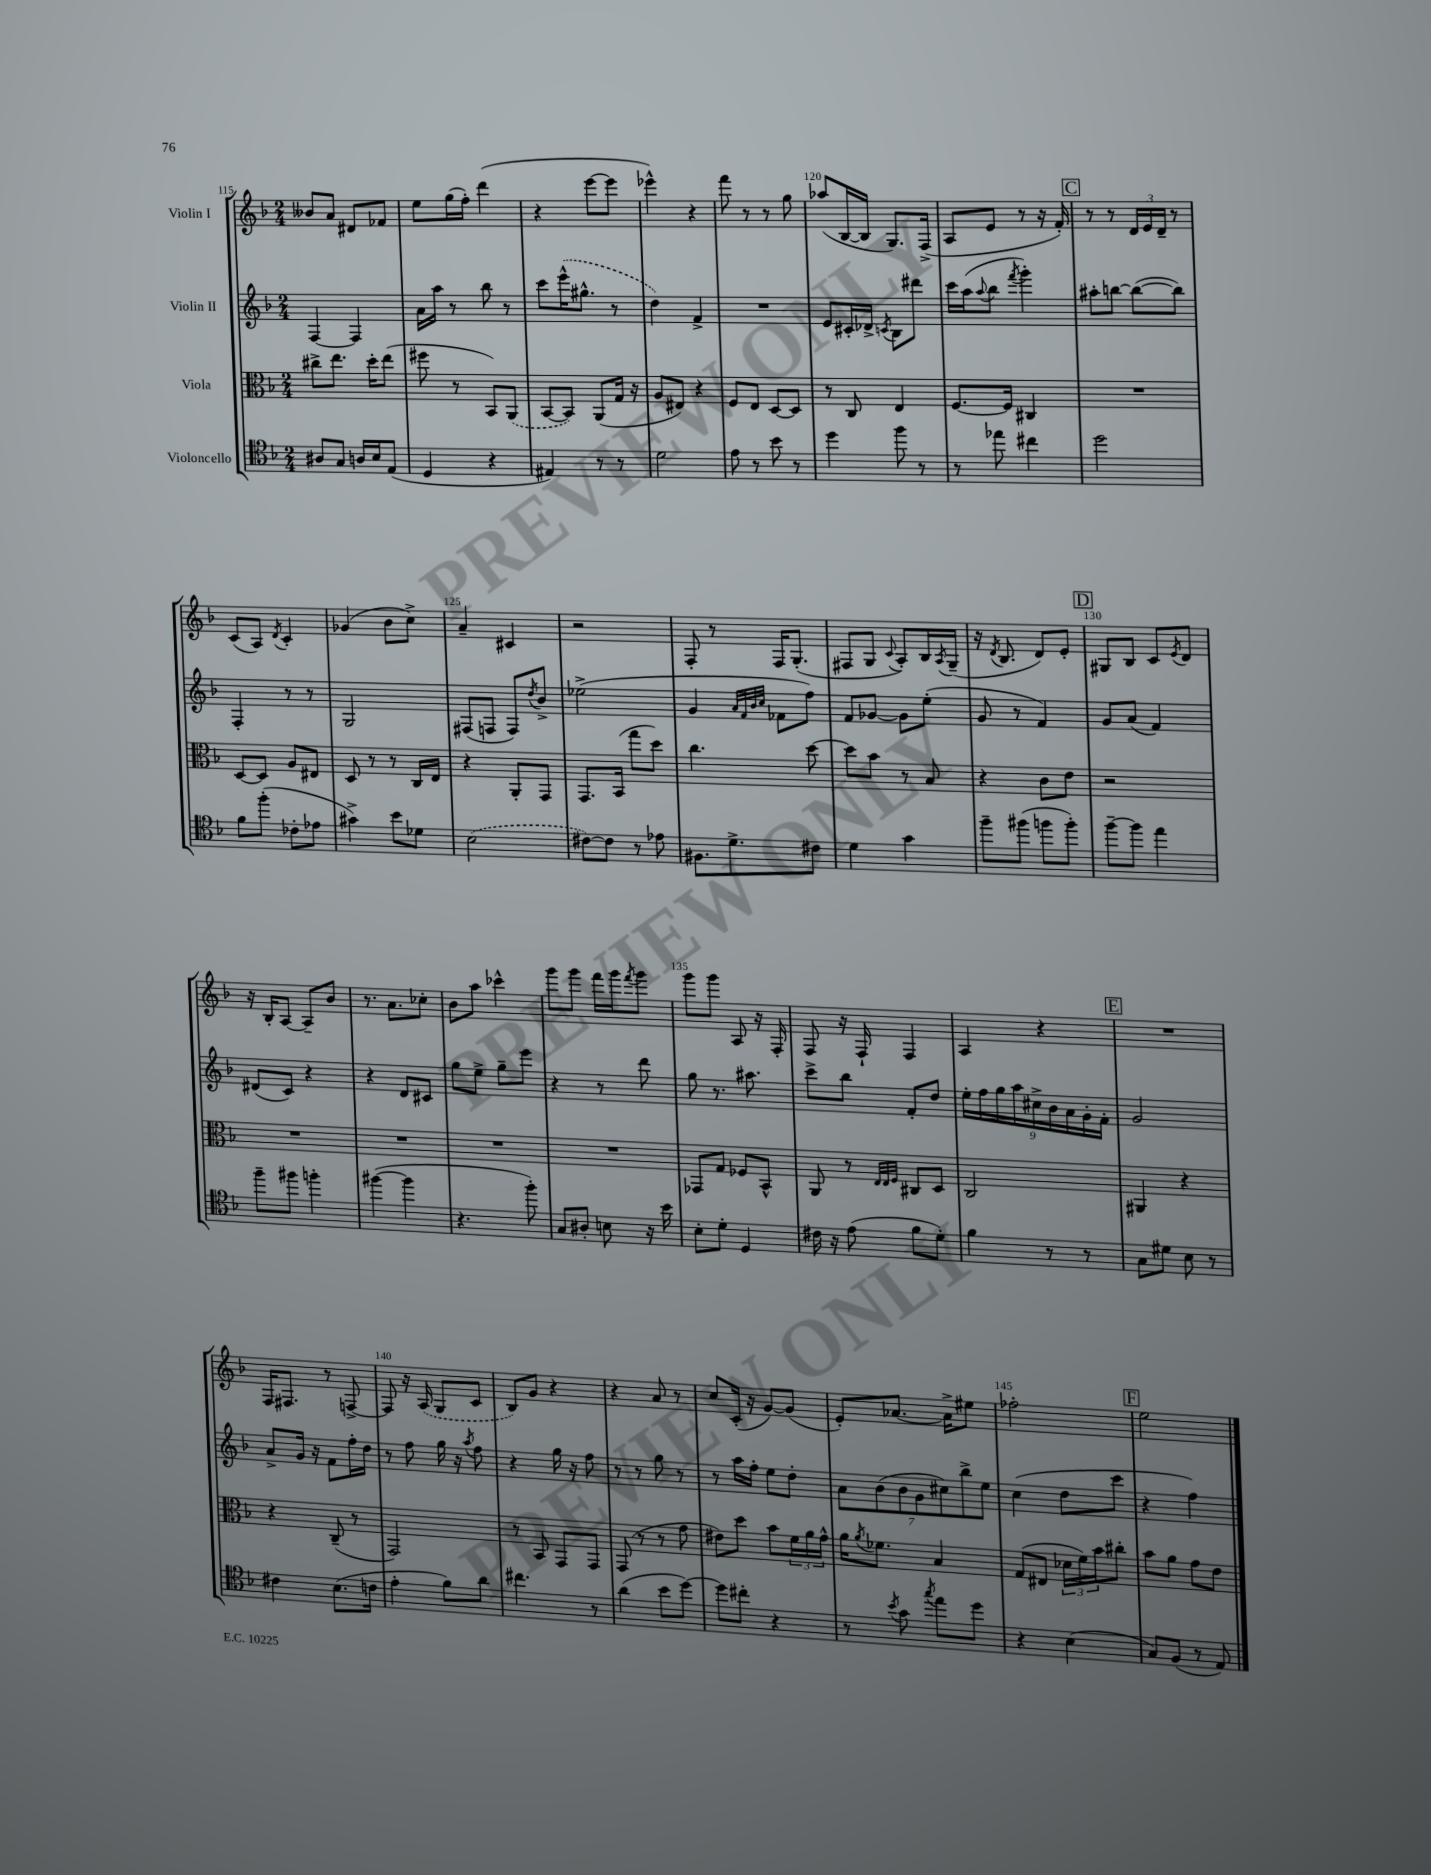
<<
\new StaffGroup <<
\new Staff = "s0" \with { instrumentName = "Violin I" } {
    \clef treble \key f \major \numericTimeSignature \time 2/4
    beses'8 a'8 dis'8 fes'8 |
    e''8 g''16( f''16-.) d'''4( |
    r4 e'''8~ e'''8 |
    ees'''4-^) r4 |
    f'''8 r8 r8 g''8 |
    aes''8( bes16~ bes16 g8.) f16->( |
    a8 e'8 r8 r16 f'16-.) |
    \mark \markup { \box "C" } r8 r8 \tuplet 3/2 { d'16 e'16 d'16-- } r8 |
    c'8( a8) \acciaccatura { d'8 } c'4-. |
    ges'4( bes'8 c''8->) |
    a'4-- cis'4 |
    r2 |
    f8-. r8 f16 g8.-.( |
    fis8 g8 \appoggiatura { c'8 } a8-.) bes16 \acciaccatura { a8 } g16--( |
    r16 \acciaccatura { d'8 } bes8. d'8) e'8-. |
    \mark \markup { \box "D" } gis8 bes8 c'8 \acciaccatura { e'8 } d'8 |
    r16 bes16-. a8~ a8-- bes'8 |
    r8. a'8. ces''8-. |
    bes'8 a''8 ces'''4-^ |
    g'''8 g'''8 f'''16 g'''16 \acciaccatura { f'''8 } g'''8 |
    g'''8 g'''8 a8 r16 f16-. |
    f8 r16 f16-! f4 |
    a4 r4 |
    \mark \markup { \box "E" } R2 |
    f16 fis8. r8 f8~-> |
    f8 r16 \once \slurDashed a16( g8 c'8 |
    bes8) g'8 r4 |
    r4 a'8 r8 |
    c''8 c'16-.( r16 g'8~) g'8( |
    e'8-.) aes'8.~ aes'16-> eis''8 |
    fes''2-. |
    \mark \markup { \box "F" } e''2 \bar "|." |
}
\new Staff = "s1" \with { instrumentName = "Violin II" } {
    \clef treble \key f \major \numericTimeSignature \time 2/4
    f4~ f4 |
    a'16 a''16 r8 bes''8 r8 |
    c'''8 \once \slurDashed e'''16-^( gis''8.-^ r8 |
    d''4) f'4-> |
    R2 |
    e'8 cis'16-. des'16-> \acciaccatura { c'8 } bes8 dis'''8 |
    c'''16 a''16( \appoggiatura { a''8 } bes''8 \acciaccatura { f'''8 } g'''4-.) |
    \mark \markup { \box "C" } ais''8-. b''8~ b''8~( b''8) |
    f4-. r8 r8 |
    g2 |
    fis8( f8 f8) \acciaccatura { d''8 } bes'8-> |
    ees''2->( |
    g'4 \grace { a'32 f'32 bes'32 c''32 } fes'8 f''8) |
    f'8 ges'8~ ges'8 e''8-.( |
    g'8 r8 f'4) |
    \mark \markup { \box "D" } g'8 a'8( f'4) |
    dis'8( c'8) r4 |
    r4 d'8 cis'8 |
    g''8 e''8-> g''8-- e'''8 |
    r4 r8 d'''8 |
    g''8 r8. ais''8. |
    c'''8-> bes''8 f'8-. d''8 |
    \tuplet 9/8 { e''16-. f''16 g''16 a''16 cis''16-> bes'16 a'16 g'16-. f'16-. } |
    \mark \markup { \box "E" } g'2 |
    a'8-> g'16 r16 f'8 f''16-. d''16 |
    r8 f''8 g''16 r16 \acciaccatura { a''8 } f''8 |
    r4 g''16 r16 f''8 |
    r8 r8 g''8 r8 |
    r8 a''16 f''16-. e''8 d''8-. |
    \tuplet 7/4 { a'8 bes'8( bes'8 g'8 cis''8) bes''8-> e''8 } |
    c''4( d''8 c'''8 |
    \mark \markup { \box "F" } r4 f''4) \bar "|." |
}
\new Staff = "s2" \with { instrumentName = "Viola" } {
    \clef alto \key f \major \numericTimeSignature \time 2/4
    cis''8-> e''8. d''16-. e''8( |
    fis''8 r8 bes,8) \once \slurDashed a,8( |
    bes,8~ bes,8) a,8( g16 r16 |
    a8 eis8) r4 |
    f8 e8 d8~ d8 |
    r8 c8 e4 |
    f8.~ f16 cis4 |
    \mark \markup { \box "C" } R2 |
    d8~ d8 a8 eis8 |
    d8 r8 r8 c16 e16 |
    r4 a,8-. g,8 |
    g,8. bes,16( g''8 d''8) |
    c''4. d''8~ |
    d''8 bes'8 r8 bes8 |
    r4 c'8 e'8 |
    \mark \markup { \box "D" } r2 |
    R2 |
    R2 |
    R2 |
    R2 |
    ges,8 g8 fes8 bes,8-^ |
    a,8 r8 \grace { e32 e32 f32 } cis8 d8 |
    c2 |
    \mark \markup { \box "E" } ais,4 r4 |
    r4 c8--( r8 |
    g,2) |
    r8 bes,8 g,8 g,8 |
    g,8( r8 r8 g'8 |
    eis'8) d''8 bes'8 \tuplet 3/2 { f'16 a'16 g'16-^ } |
    a'16 \acciaccatura { a'8 } fes'8. bes4 |
    g8( eis8 \tuplet 3/2 { des'16 f'16) bes'16 } cis''8-. |
    \mark \markup { \box "F" } bes'8 a'8 g'8 e'8 \bar "|." |
}
\new Staff = "s3" \with { instrumentName = "Violoncello" } {
    \clef tenor \key f \major \numericTimeSignature \time 2/4
    ais8 g8 a16 bes16 e8( |
    d4 r4 |
    eis4) r8 r8 |
    d'2 |
    e'8 r8 bes'8 r8 |
    d''4 f''8 r8 |
    r8 ees''8 cis''4 |
    \mark \markup { \box "C" } d''2 |
    f'8 f''8-.( ces'8-. ees'8 |
    gis'4->) bes'8 des'8 |
    \once \slurDashed bes2( |
    cis'8~) cis'8 r8 ees'8 |
    fis8. d'8.-> cis'8 |
    d'4 g'4 |
    f''8-- fis''8( f''8 f''8-.) |
    \mark \markup { \box "D" } f''8~-- f''8 e''4 |
    f''8-- fis''8 f''4-. |
    fis''4~( fis''4 |
    r4. f''8-.) |
    g8 ais8-. b8 r16 bes'16 |
    bes8-. d'8-. d4 |
    cis'16 r16 e'8( f'8 d'8-.) |
    f'4 r8 r8 |
    \mark \markup { \box "E" } g8 dis'8 bes8 r8 |
    cis'4 bes8.( c'16 |
    e'4-. f'8) a'8 |
    cis''4. r8 |
    a'4( bes'8 d''8~) |
    d''8 cis''8-. r4 |
    r8 \acciaccatura { bes'8 } g'8 \acciaccatura { g''8 } e''8 d''8 |
    r4 bes4( |
    \mark \markup { \box "F" } g8) f8( r8 e8) \bar "|." |
}
>>
>>
\layout { \context { \Score currentBarNumber = #115 \override BarNumber.break-visibility = ##(#f #t #t) barNumberVisibility = #(every-nth-bar-number-visible 5) } }
